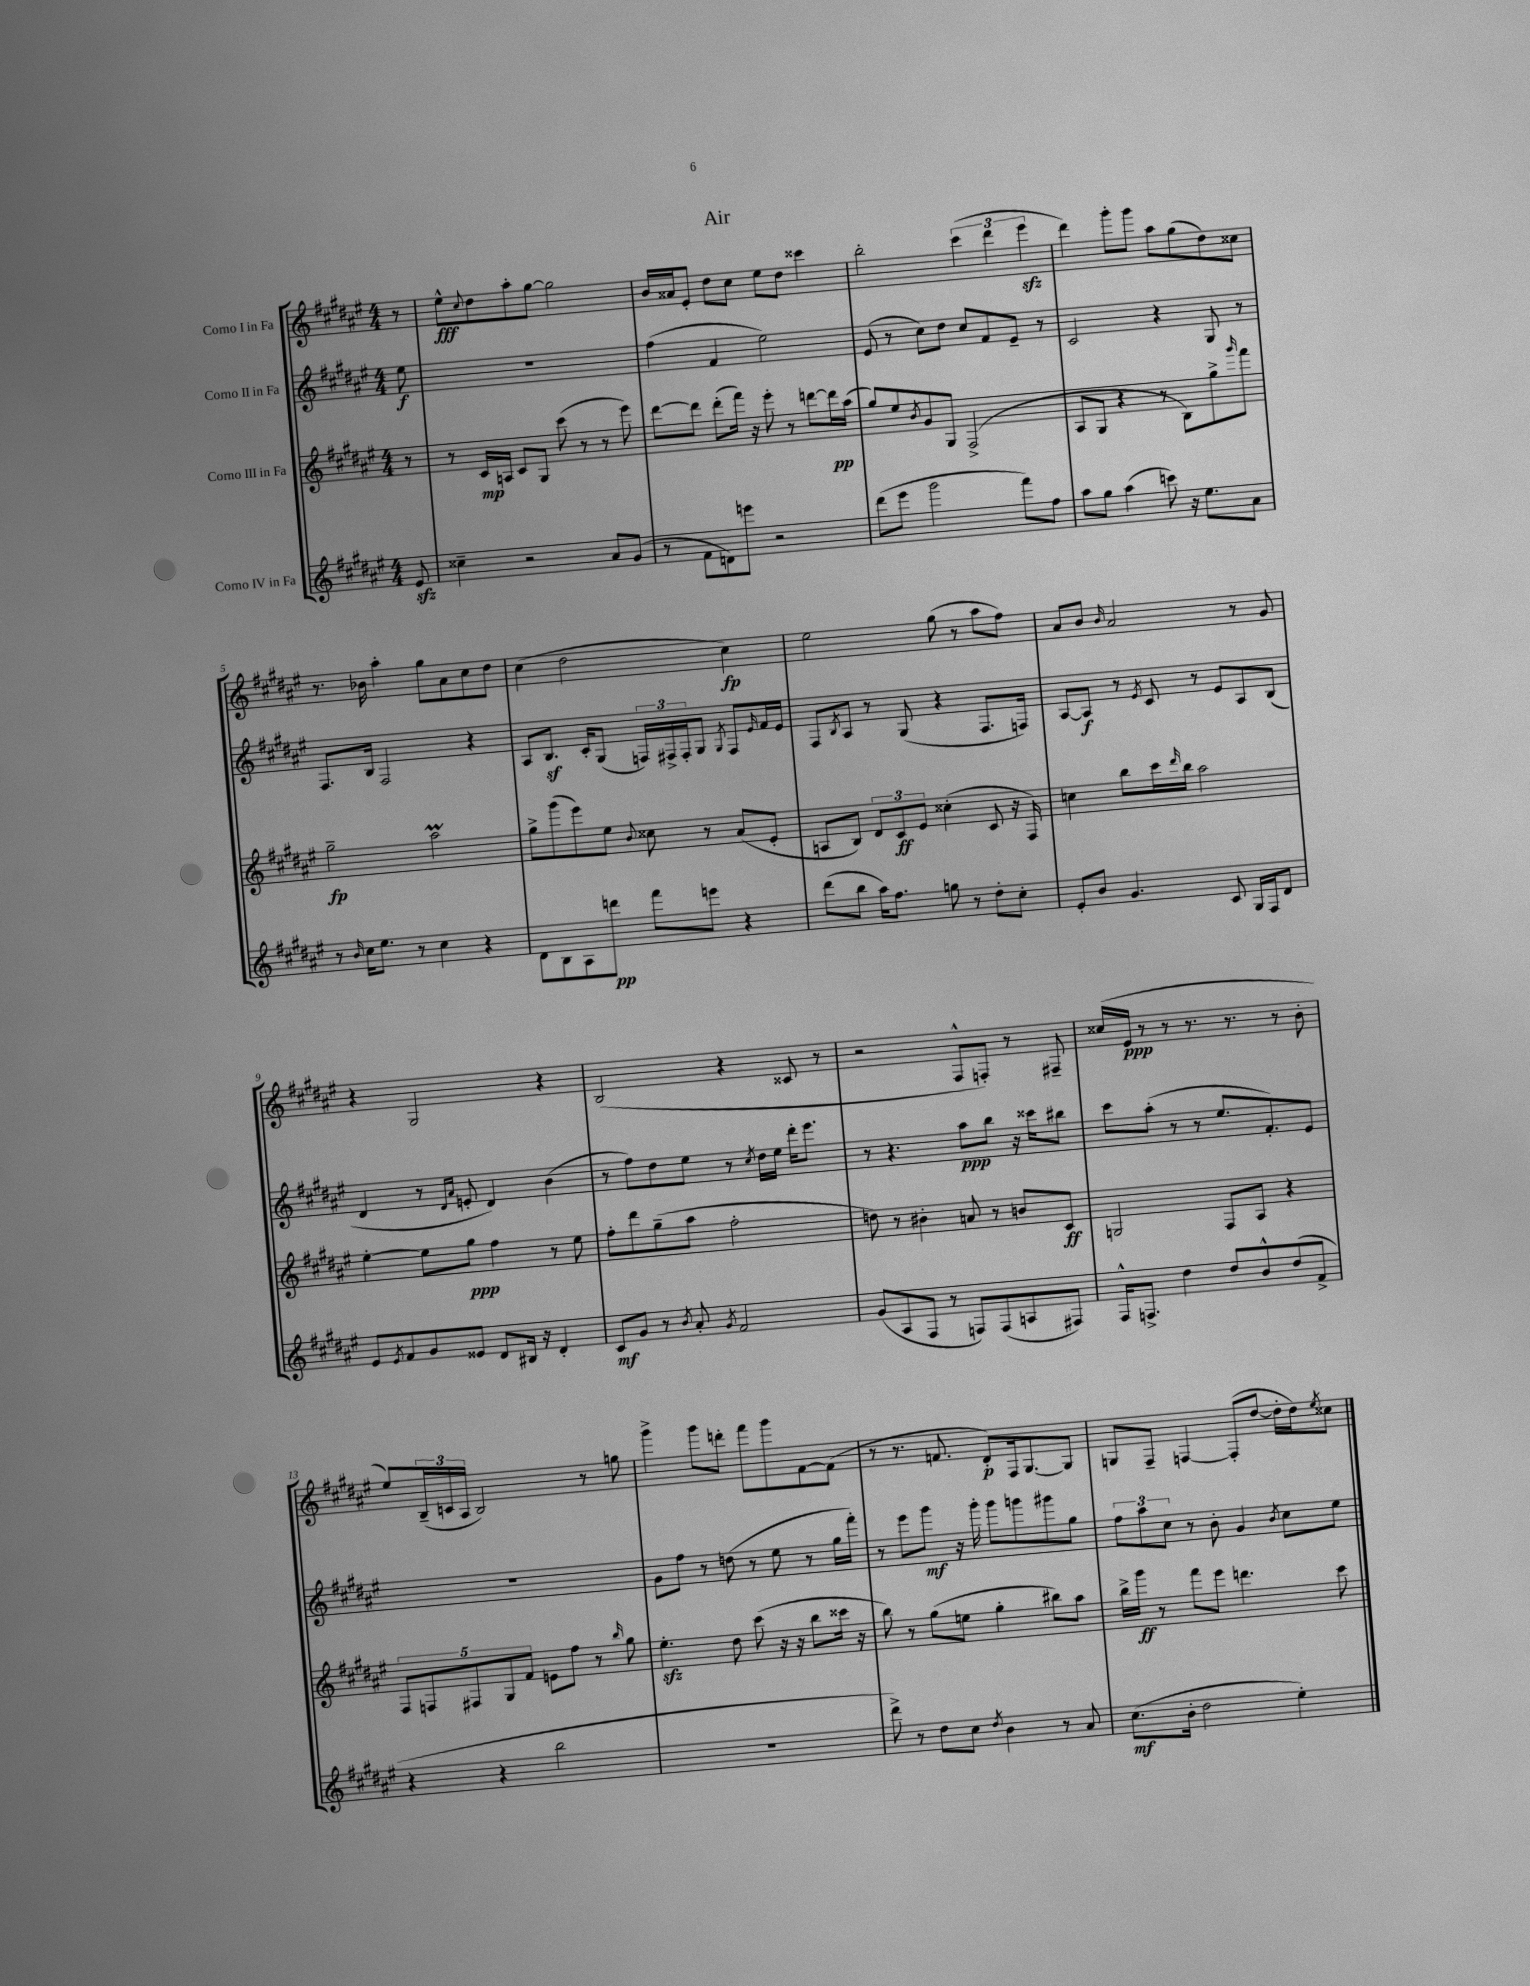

**kern	**dynam	**kern	**dynam	**kern	**dynam	**kern	**dynam
*part4	*part4	*part3	*part3	*part2	*part2	*part1	*part1
*staff4	*staff4	*staff3	*staff3	*staff2	*staff2	*staff1	*staff1
*I"Corno IV in Fa	*	*I"Corno III in Fa	*	*I"Corno II in Fa	*	*I"Corno I in Fa	*
*clefG2	*	*clefG2	*	*clefG2	*	*clefG2	*
*k[f#c#g#d#a#e#]	*	*k[f#c#g#d#a#e#]	*	*k[f#c#g#d#a#e#]	*	*k[f#c#g#d#a#e#]	*
*M4/4	*	*M4/4	*	*M4/4	*	*M4/4	*
=	=	=	=	=	=	=	=
8e#zz/	.	8r	.	8ee#\	f	8r	.
=1	=1	=1	=1	=1	=1	=1	=1
4cc##X~\	.	8r	.	1r	.	8ee#^^\L	fff
.	.	.	.	.	.	8qqcc#/	.
.	.	16c#/LL	mp	.	.	8dd#\	.
.	.	16An/JJ	.	.	.	.	.
2r	.	8c#/L	.	.	.	8aa#'\	.
.	.	8G#/J	.	.	.	[8gg#\J	.
.	.	(8ccc#\	.	.	.	2gg#\]	.
.	.	8r	.	.	.	.	.
8a#/L	.	8r	.	.	.	.	.
(8g#/J	.	8eee#\)	.	.	.	.	.
=2	=2	=2	=2	=2	=2	=2	=2
8r	.	[8ddd#\L	.	(4ff#\	.	16b/LL	.
.	.	.	.	.	.	16a##X/J	.
8f#\L	.	8ddd#\J]	.	.	.	8e#'/J	.
8dn\)	.	(8ddd#'\L	.	4f#/	.	8dd#\L	.
8eeen\J	.	16fff#\Jk)	.	.	.	8cc#\J	.
.	.	16r	.	.	.	.	.
2r	.	8eee#'\	.	2ee#\)	.	8ee#\L	.
.	.	8r	.	.	.	8dd#\J	.
.	.	[8dddn\L	.	.	.	4ccc##X\	.
.	.	16ddd\L]	pp	.	.	.	.
.	.	(16aa#\JJ	.	.	.	.	.
=3	=3	=3	=3	=3	=3	=3	=3
(8ddd#\L	.	8gg#/L)	.	(8e#/	.	2bb'\	.
8eee#\J	.	8ee#/	.	8r	.	.	.
.	.	8qb/	.	.	.	.	.
2ggg#\	.	8g#/	.	8cc#\L)	.	.	.
.	.	8G#/J	.	8dd#\J	.	.	.
.	.	(2F#^/	.	8cc#/L	.	(6ccc#\	.
.	.	.	.	8f#/	.	.	.
.	.	.	.	.	.	6ddd#\	.
8fff#\L)	.	.	.	8e#~/J	.	.	.
.	.	.	.	.	.	6eee#zz\	.
8ff#\J	.	.	.	8r	.	.	.
=4	=4	=4	=4	=4	=4	=4	=4
8aa#\L	.	8A#/L	.	2c#/	.	4ddd#\)	.
8gg#\J	.	8G#/J	.	.	.	.	.
(4aa#\	.	4r	.	.	.	8ggg#'\L	.
.	.	.	.	.	.	8ggg#\J	.
8cccn\)	.	8r	.	4r	.	8aa#\L	.
16r	.	8B\L)	.	.	.	(8gg#\	.
8.ee#\L	.	.	.	.	.	.	.
.	.	8gg#^\	.	8G#/	.	8dd#\)	.
.	.	16qqggg#/	.	.	.	.	.
8a#\J	.	8fff#\J	.	8r	.	8cc##X\J	.
!!LO:LB:g=z
=5	=5	=5	=5	=5	=5	=5	=5
8r	.	2gg#~\	fp	8.F#/L	.	8.r	.
16qqb/	.	.	.	.	.	.	.
16cc#\KL	.	.	.	.	.	.	.
8.ee#\J	.	.	.	16B/Jk	.	16b-X\	.
.	.	.	.	2F#/	.	4aa#'\	.
8r	.	.	.	.	.	.	.
4cc#\	.	2aa#m\	.	.	.	8gg#\L	.
.	.	.	.	.	.	8a#\	.
4r	.	.	.	4r	.	8cc#\	.
.	.	.	.	.	.	8dd#\J	.
=6	=6	=6	=6	=6	=6	=6	=6
8d#\L	.	8gg#^\L	.	8A#/L	.	(4cc#\	.
8B\	.	(8ggg#\	.	8.Bz/J	.	.	.
8A#\	.	8eee#\)	.	.	.	2dd#\	.
.	.	.	.	16c#'/KL	.	.	.
8dddn\J	pp	8ee#\J	.	(8G#/J	.	.	.
.	.	8qqb/	.	.	.	.	.
8fff#\L	.	8cc##X\	.	24Fn/LL)	.	.	.
.	.	.	.	24F#X^/	.	.	.
.	.	.	.	24F#'/J	.	.	.
8eeen\J	.	8r	.	8G#/J	.	.	.
.	.	.	.	8qG#/	.	.	.
4r	.	(8a#/L	.	8F#/L	.	4cc#\)	fp
.	.	.	.	16qqe#/	.	.	.
.	.	8e#'/J	.	16f#/L	.	.	.
.	.	.	.	16e#/JJ	.	.	.
=7	=7	=7	=7	=7	=7	=7	=7
(8ddd#\L	.	8An/L	.	8F#/L	.	2ee#\	.
.	.	.	.	8qB/	.	.	.
8bb\J	.	8B/J)	.	8A#/J	.	.	.
16aa#\KL)	.	12d#/L	.	8r	.	.	.
8.ff#\J	.	.	.	.	.	.	.
.	.	12c#/	ff	.	.	.	.
.	.	.	.	(8G#/	.	.	.
.	.	12e#/J	.	.	.	.	.
8ggn\	.	(4cc##X'\	.	4r	.	(8gg#\	.
8r	.	.	.	.	.	8r	.
8dd#'\L	.	8c#/	.	8.F#/L	.	8aa#\L	.
8cc#'\J	.	16r	.	.	.	8ff#\J)	.
.	.	16F#/)	.	16Fn/Jk)	.	.	.
=8	=8	=8	=8	=8	=8	=8	=8
8e#'/L	.	4ccn\	.	[8A#/L	.	8a#/L	.
8b/J	.	.	.	8A#/J]	f	8b/J	.
.	.	.	.	.	.	16qqb/	.
4.g#/	.	8bb\L	.	8r	.	2a#/	.
.	.	.	.	8qe#/	.	.	.
.	.	16ccc#\L	.	8c#/	.	.	.
.	.	16qqddd#/	.	.	.	.	.
.	.	16bb\JJ	.	.	.	.	.
.	.	2aa#\	.	8r	.	.	.
8c#/	.	.	.	8e#/L	.	.	.
16G#/LL	.	.	.	8A#/	.	8r	.
16F#/J	.	.	.	.	.	.	.
8d#/J	.	.	.	(8B/J	.	8g#/	.
!!LO:LB:g=z
=9	=9	=9	=9	=9	=9	=9	=9
8e#/L	.	[4ee#'\	.	4d#/	.	4r	.
8qe#/	.	.	.	.	.	.	.
8f#/	.	.	.	.	.	.	.
8g#/	.	8ee#\L]	.	8r	.	2G#/	.
.	.	.	.	16qqd#/LL	.	.	.
.	.	.	.	16qqa#/JJ	.	.	.
8e##X/J	.	8gg#\J	ppp	8en'/	.	.	.
8d#/L	.	4ff#\	.	4d#/)	.	.	.
16B#X/Jk	.	.	.	.	.	.	.
16r	.	.	.	.	.	.	.
4d#'/	.	8r	.	(4b\	.	4r	.
.	.	8ee#\	.	.	.	.	.
=10	=10	=10	=10	=10	=10	=10	=10
8c#/L	mf	8ff#'\L	.	8r	.	(2B/	.
8g#/J	.	8ddd#\	.	8ff#\L)	.	.	.
8r	.	(8gg#~\	.	8dd#\	.	.	.
8qb/	.	.	.	.	.	.	.
8a#'/	.	8aa#\J	.	8ee#\J	.	.	.
8qg#/	.	.	.	.	.	.	.
2f#/	.	2ff#'\	.	8r	.	4r	.
.	.	.	.	8qcc#/	.	.	.
.	.	.	.	16dd#\LL	.	.	.
.	.	.	.	16ee#\JJ	.	.	.
.	.	.	.	16ddd#'\KL	.	8c##X/	.
.	.	.	.	8.eee#\J	.	.	.
.	.	.	.	.	.	8r	.
=11	=11	=11	=11	=11	=11	=11	=11
(8g#/L	.	8ddn\)	.	8r	.	2r	.
8A#/	.	8r	.	4.r	.	.	.
8F#/J	.	4b#X'\	.	.	.	.	.
8r	.	.	.	.	.	.	.
8Fn/L)	.	8an/	.	8aa#\L	ppp	8F#^^/L	.
(8F/	.	8r	.	8bb\J	.	8Fn'/J)	.
8An/	.	8bn/L	.	16r	.	8r	.
.	.	.	.	16ccc##X\KL	.	.	.
8F#X/J)	.	8c#/J	ff	8bb#X\J	.	8F#X~/	.
=12	=12	=12	=12	=12	=12	=12	=12
16F#^^/KL	.	2Gn/	.	8ccc#\L	.	(16cc##X/LL	.
8.Fn^/J	.	.	.	.	.	16e#/JJ	ppp
.	.	.	.	(8aa#'\J	.	8r	.
4dd#\	.	.	.	8r	.	8r	.
.	.	.	.	8r	.	8.r	.
8dd#/L	.	8F#/L	.	8.ee#/L	.	.	.
.	.	.	.	.	.	8.r	.
8b^^/	.	8A#/J	.	.	.	.	.
.	.	.	.	8.f#'/)	.	.	.
(8dd#/	.	4r	.	.	.	8r	.
8f#^/J	.	.	.	8e#/J	.	8b'\	.
!!LO:LB:g=z
=13	=13	=13	=13	=13	=13	=13	=13
4r	.	10F#/L	.	1r	.	8ee#/L)	.
.	.	10Fn/	.	.	.	.	.
.	.	.	.	.	.	(24B~/L	.
.	.	.	.	.	.	24cn/	.
.	.	10F#X/	.	.	.	.	.
.	.	.	.	.	.	24A#/JJ	.
4r	.	.	.	.	.	2B/)	.
.	.	10G#/	.	.	.	.	.
.	.	10f#/J	.	.	.	.	.
2bb\	.	8en\L	.	.	.	.	.
.	.	8ff#\J	.	.	.	.	.
.	.	8r	.	.	.	8r	.
.	.	16qqbb/	.	.	.	.	.
.	.	8gg#\	.	.	.	8ggn\	.
=14	=14	=14	=14	=14	=14	=14	=14
1r	.	4.ee#zz'\	.	8g#\L	.	4ggg#^\	.
.	.	.	.	8ff#\J	.	.	.
.	.	.	.	8r	.	8ggg#\L	.
.	.	8dd#\	.	(8ddn\	.	8dddn'\J	.
.	.	(8ccc#\	.	8r	.	8fff#\L	.
.	.	16r	.	8ee#\	.	8ggg#\	.
.	.	16r	.	.	.	.	.
.	.	8bb\L	.	8r	.	[8f#\	.
.	.	16ccc##X\Jk	.	16gg#\LL	.	(8f#\J]	.
.	.	16r	.	16fff#'\JJ)	.	.	.
=15	=15	=15	=15	=15	=15	=15	=15
8ddd#^\)	.	8bb\)	.	8r	.	8r	.
8r	.	8r	.	8eee#\L	.	8.r	.
8dd#\L	.	(8gg#\L	.	8ggg#\J	mf	.	.
.	.	.	.	.	.	8.fn/	.
8cc#\J	.	8een\J	.	16r	.	.	.
.	.	.	.	16ggg#'\	.	.	.
8qdd#/	.	.	.	.	.	.	.
4b\	.	4gg#'\	.	8ggg#\L	.	8d#'/L)	p
.	.	.	.	8gggn\	.	16F#/k	.
.	.	.	.	.	.	[8.G#/	.
8r	.	8bb#X\L)	.	8ggg#X\	.	.	.
8a#/	.	8aa#\J	.	8gg#\J	.	8G#/J]	.
=16	=16	=16	=16	=16	=16	=16	=16
(8.cc#\L	mf	16bb^\LL	.	12ff#\L	.	8Gn/L	.
.	.	16ggg#\JJ	ff	.	.	.	.
.	.	.	.	12aa#\	.	.	.
.	.	8r	.	.	.	8F#~/J	.
.	.	.	.	12cc#\J	.	.	.
16b'\Jk	.	.	.	.	.	.	.
2dd#\	.	8fff#\L	.	8r	.	[4Fn/	.
.	.	8eee#\J	.	8b'\	.	.	.
.	.	4.dddn\	.	4g#/	.	(8F'/L]	.
.	.	.	.	.	.	[8dd#/J	.
.	.	.	.	8qb/	.	.	.
4ee#'\)	.	.	.	8cc#\L	.	16dd#'\LL]	.
.	.	.	.	.	.	16dd#\J)	.
.	.	.	.	.	.	8qee#/	.
.	.	8ccc#\	.	8ee#\J	.	8cc##X\J	.
==	==	==	==	==	==	==	==
*-	*-	*-	*-	*-	*-	*-	*-
